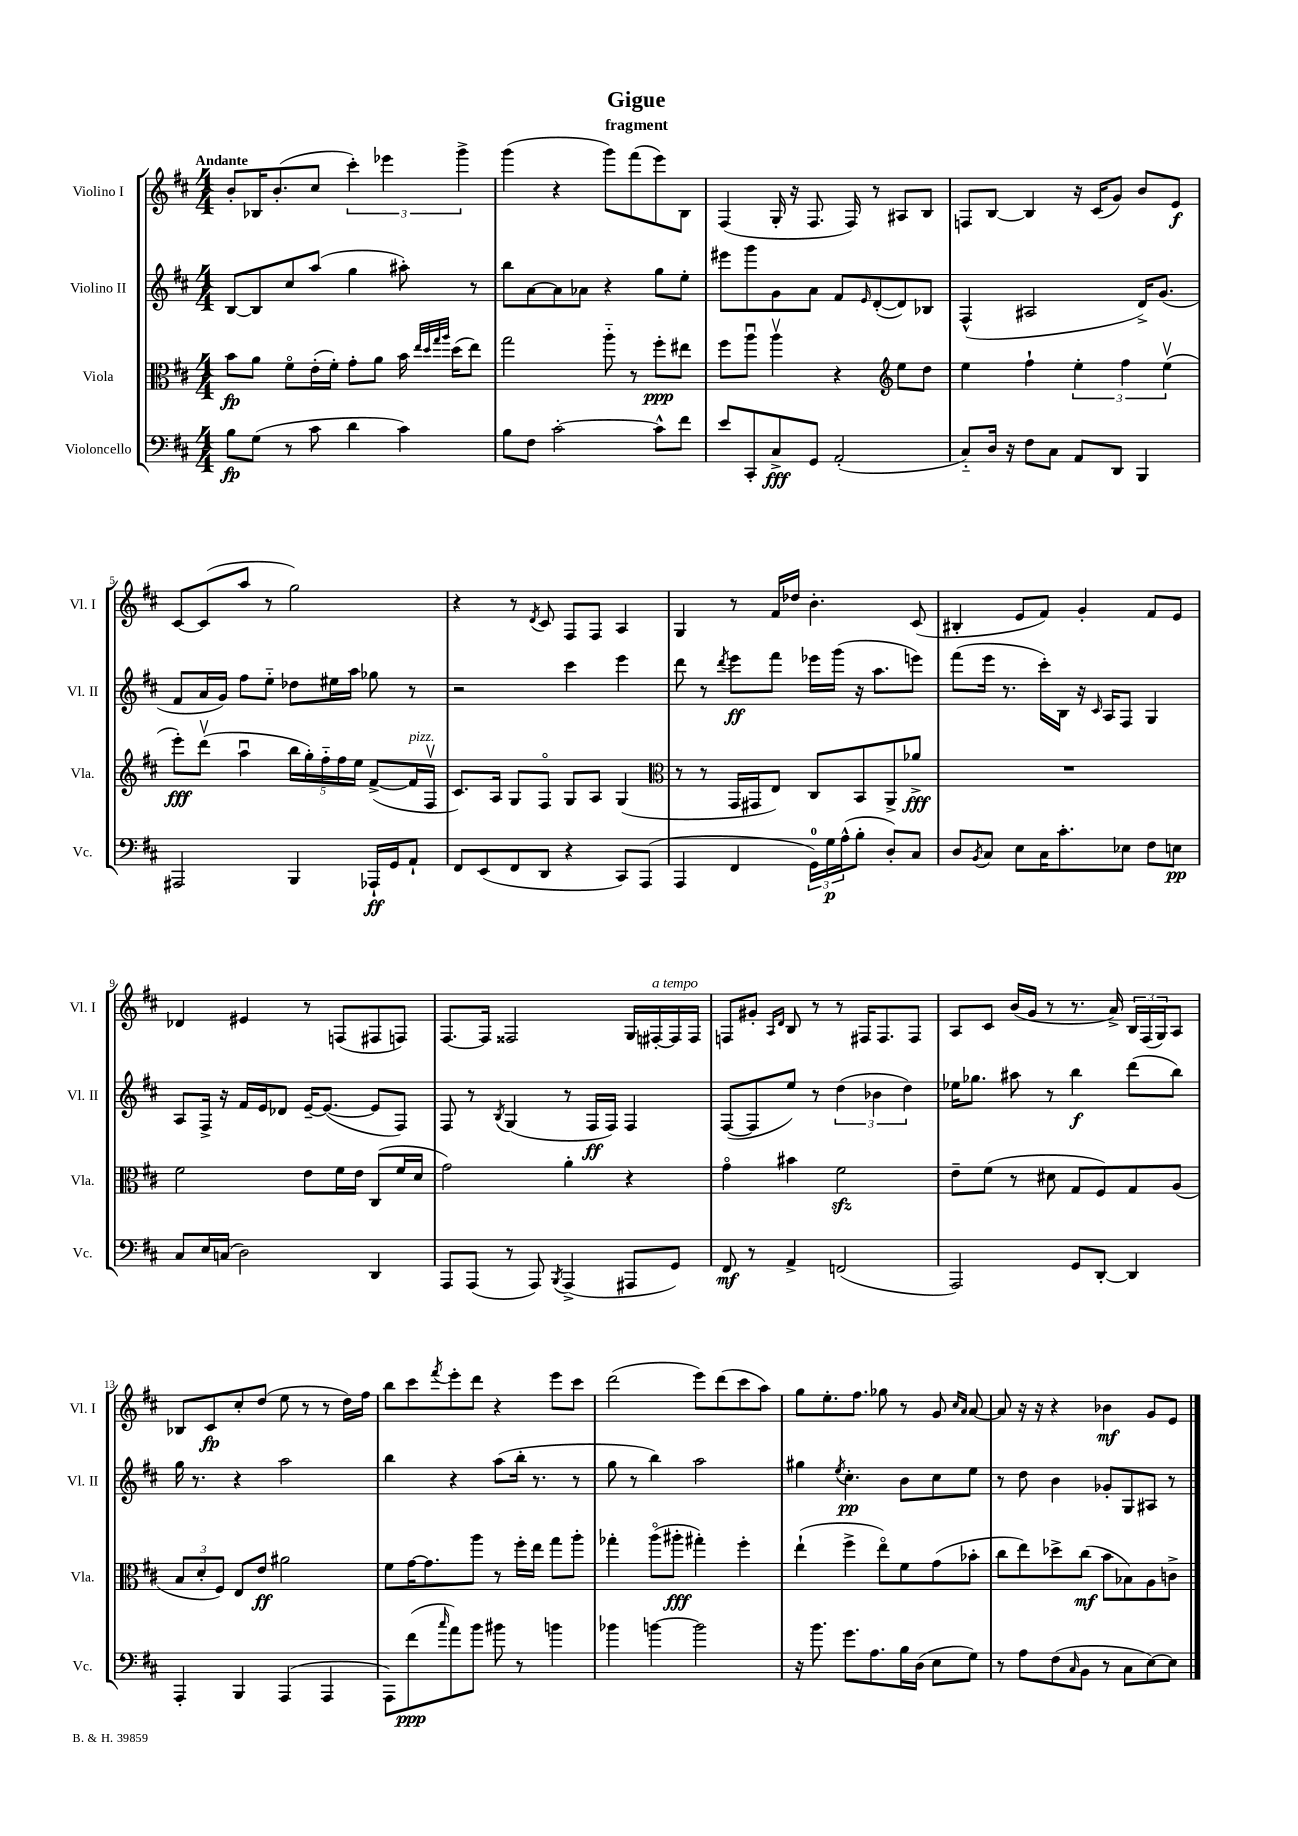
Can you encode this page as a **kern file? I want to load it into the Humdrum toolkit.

**kern	**kern	**kern	**kern
*staff4	*staff3	*staff2	*staff1
*clefF4	*clefC3	*clefG2	*clefG2
*k[f#c#]	*k[f#c#]	*k[f#c#]	*k[f#c#]
*M4/4	*M4/4	*M4/4	*M4/4
8B\L	8b\L	[8B/L	8b'/L
(8G\J	8a\J	8B/]	16B-/K
.	.	.	(8.b'/
8r	8f#o\L	8cc#/	.
8c#\	(16e'\L	(8aa/J	8cc#/J
.	16f#'\JJ)	.	.
4d\	8g'\L	4gg\	6ccc#'\)
.	8a\J	.	.
.	.	.	6eee-\
4c#\)	16b\	8aa#'\)	.
.	32qqee/LLL	.	.
.	32qqdd/	.	.
.	32qqgg/	.	.
.	32qqaa/JJJ	.	.
.	(16dd\LK	.	.
.	.	.	6ggg^\
.	8ee\J)	8r	.
=	=	=	=
8B\L	2gg\	8bb\L	(4ggg\
8F#\J	.	[8a\	.
[2c#'\	.	8a\]	4r
.	.	8a-\J	.
.	8aa'~\	4r	8ggg\L)
.	8r	.	(8fff#\
8c#^^\]L	8ff#'\L	8gg\L	8eee\)
8f#\J	8ee#\J	8ee'\J	8B\J
=	=	=	=
8e/L	8ff#\L	8eee#\L	(4F#/
8CC#'/	8aau\J	8ggg\	.
8C#^/	4aav\	8g\	16G'/
.	.	.	16r
8GG/J	.	8a\J	8.F#/
(2AA'/	4r	8f#/L	.
.	.	.	16F#/)
.	.	16qqe/	.
.	.	([8d'/	8r
*	*clefG2	*	*
.	8ee\L	8d/])	8A#/L
.	8dd\J	8B-/J	8B/J
=	=	=	=
8C#'~/L)	4ee\	(4F#^^/	8F/L
16D/Jk	.	.	[8B/J
16r	.	.	.
8F#\L	4ff#`\	2A#/	4B/]
8C#\J	.	.	.
8AA/L	6ee'\	.	16r
.	.	.	(16c#/LK
8DD/J	.	.	8g/J)
.	6ff#\	.	.
4BBB/	.	16d^/LK)	8b/L
.	.	(8.g/J	.
.	(6eev\	.	.
.	.	.	8e/J
=	=	=	=
2AAA#/	8eee'\L)	8f#/L	[8c#/L
.	(8dddv\J	16a/L	(8c#/]
.	.	16g/JJ)	.
.	4aau\	8ff#\L	8aa/J
.	.	8ee'~\J	8r
4BBB/	20bb\LL	8dd-\L	2gg\)
.	20gg'\)	.	.
.	20ff#'~\	.	.
.	.	16ee#\L	.
.	20ff#\	.	.
.	.	16aa\JJ	.
.	20ee\JJ	.	.
16AAA-`/LL	([8f#^/L	8gg-\	.
16GG/J	.	.	.
8AA`/J	16f#/]L	8r	.
.	16F#v/JJ	.	.
=	=	=	=
8FF#/L	8.c#/L)	2r	4r
(8EE/	.	.	.
.	16A/Jk	.	.
8FF#/	8G/L	.	8r
.	.	.	8qd/
8DD/J	8F#o/J	.	8c#/
4r	8G/L	4ccc#\	8F#/L
.	8A/J	.	8F#/J
8CC#/L)	(4G/	4eee\	4A/
(8AAA/J	.	.	.
=	=	=	=
*	*clefC3	*	*
4AAA/	8r	8ddd\	4G/
.	8r	8r	.
.	.	8qddd/	.
4FF#/	16GG/LL	8eee\L	8r
.	16GG#/J	.	.
.	8E/J)	8fff#\J	16f#/LL
.	.	.	16dd-/JJ
24GG\LL)	8C#/L	16eee-\LL	4.b'\
24G\	.	.	.
.	.	(16ggg\JJ	.
(24A^^\J	.	.	.
8B'\J	8BB/	16r	.
.	.	8.aa\L	.
8D'/L)	8AA^/	.	.
8C#/J	8a-^/J	8eee\J)	(8c#/
=	=	=	=
8D/L	1r	(8fff#\L	4B#'/
8qBB/	.	.	.
8C#/J	.	16eee\Jk	.
.	.	8.r	.
8E\L	.	.	8e/L
16C#\K	.	16ccc#'\LL)	8f#/J)
8.c#'\	.	16B\JJ	.
.	.	16r	4g'/
.	.	16qqc#/	.
.	.	16A/LK	.
8E-\J	.	8F#/J	.
8F#\L	.	4G/	8f#/L
8E\J	.	.	8e/J
=	=	=	=
8C#/L	2f#\	8A/L	4d-/
16E/L	.	16F#^/Jk	.
(16C/JJ	.	16r	.
2D\)	.	16f#/LL	4e#/
.	.	16e/J	.
.	.	8d-/J	.
.	8e\L	[16e~/LK	8r
.	.	(8.e/_J	.
.	16f#\L	.	(8F/L
.	16e\JJ	.	.
4DD/	(8C#/L	8e/]L	8F#/
.	16f#/L	8F#/J)	8F/J)
.	16d/JJ	.	.
=	=	=	=
8AAA/L	2g\)	8F#/	[8.F#/L
(8AAA/J	.	8r	.
.	.	.	16F#/]Jk
.	.	8qB/	.
8r	.	(4G/	2F##/
8AAA/)	.	.	.
8qBBB/	.	.	.
(4AAA^/	4a'\	8r	.
.	.	16F#/LL	.
.	.	16F#/JJ)	.
8AAA#/L	4r	4F#/	16G/LL
.	.	.	[16F#'/
8GG/J)	.	.	16F#/]
.	.	.	16F#/JJ
=	=	=	=
8FF#/	4go\	([8F#/L	8F/L
8r	.	8F#/]	8g#'/J
.	.	.	16qqA/LL
.	.	.	16qqd/JJ
4AA^/	4b#\	8ee/J)	8B/
.	.	8r	8r
(2FF/	2f#\	(6dd\	8r
.	.	.	16F#/LK
.	.	6b-\	.
.	.	.	8.F#/
.	.	6dd\)	.
.	.	.	8F#/J
=	=	=	=
2AAA/)	8e~\L	16ee-\LK	8A/L
.	.	8.gg-\J	.
.	(8f#\J	.	8c#/J
.	8r	8aa#\	(16b/LL
.	.	.	16g/JJ
.	8d#\	8r	8r
8GG/L	8G/L	4bb\	8.r
[8DD'/J	8F#/)	.	.
.	.	.	16a^/)
4DD/]	8G/	(8ddd\L	24B/LL
.	.	.	(24F#/
.	.	.	24G/J)
.	(8A/J	8bb\J)	8A/J
=	=	=	=
4AAA'/	12B/L	16gg\	8B-/L
.	.	8.r	.
.	12d'/	.	.
.	.	.	8c#/
.	12F#/J)	.	.
4BBB/	8E/L	4r	8cc#'/
.	8e/J	.	(8dd/J
(4AAA/	2a#\	2aa\	8ee\
.	.	.	8r
4AAA/	.	.	8r
.	.	.	16dd\LL)
.	.	.	16ff#\JJ
=	=	=	=
8AAA\L)	8f#\L	4bb\	8bb\L
(8f#\	[16g\K	.	8ccc#\
.	8.g\]	.	.
16qqcc#/	.	.	8qfff#/
8a\)	.	4r	8eee'\
8b\J	8aa\J	.	8ddd\J
8b#\	8r	(8aa\L	4r
8r	16ff#'\LL	16bb'\Jk	.
.	16ee\JJ	8.r	.
4b\	8gg\L	.	8eee\L
.	8aa'\J	8r	8ccc#\J
=	=	=	=
4b-\	4gg-'\	8gg\	(2ddd\
.	.	8r	.
[4b\	(8aao\L	4bb\)	.
.	8aa#'\J	.	.
2b\]	4gg#'\)	2aa\	8eee\L)
.	.	.	(8ddd\
.	4ff#'\	.	8ccc#\
.	.	.	8aa\J)
=	=	=	=
16r	(4ee`\	4gg#\	8gg\L
8.b\	.	.	.
.	.	.	8.ee'\
.	.	8qee/	.
8.g\L	4ff#^\	4.cc#'\	.
.	.	.	8.ff#\J
8.A\	.	.	.
.	8eeo\L)	.	8gg-\
16B\L	8f#\	8b\L	8r
(16D\JJ	.	.	.
8E\L	(8g\	8cc#\	8g/
.	.	.	16qqcc#/LL
.	.	.	16qqa/JJ
8G\J)	8b-'\J	8ee\J	[8a/
=	=	=	=
8r	8cc#\L	8r	8a/]
8A\L	8ee\)	8dd\	16r
.	.	.	16r
(8F#\	8dd-^\	4b\	4r
16qqC#/	.	.	.
8BB\J	(8cc#\J	.	.
8r	8b\L	8g-'/L	4b-\
8C#\L	8B-\)	8G/	.
[8E\)	8A\	8A#/J	8g/L
8E\]J	8c^\J	8r	8e/J
==	==	==	==
*-	*-	*-	*-
